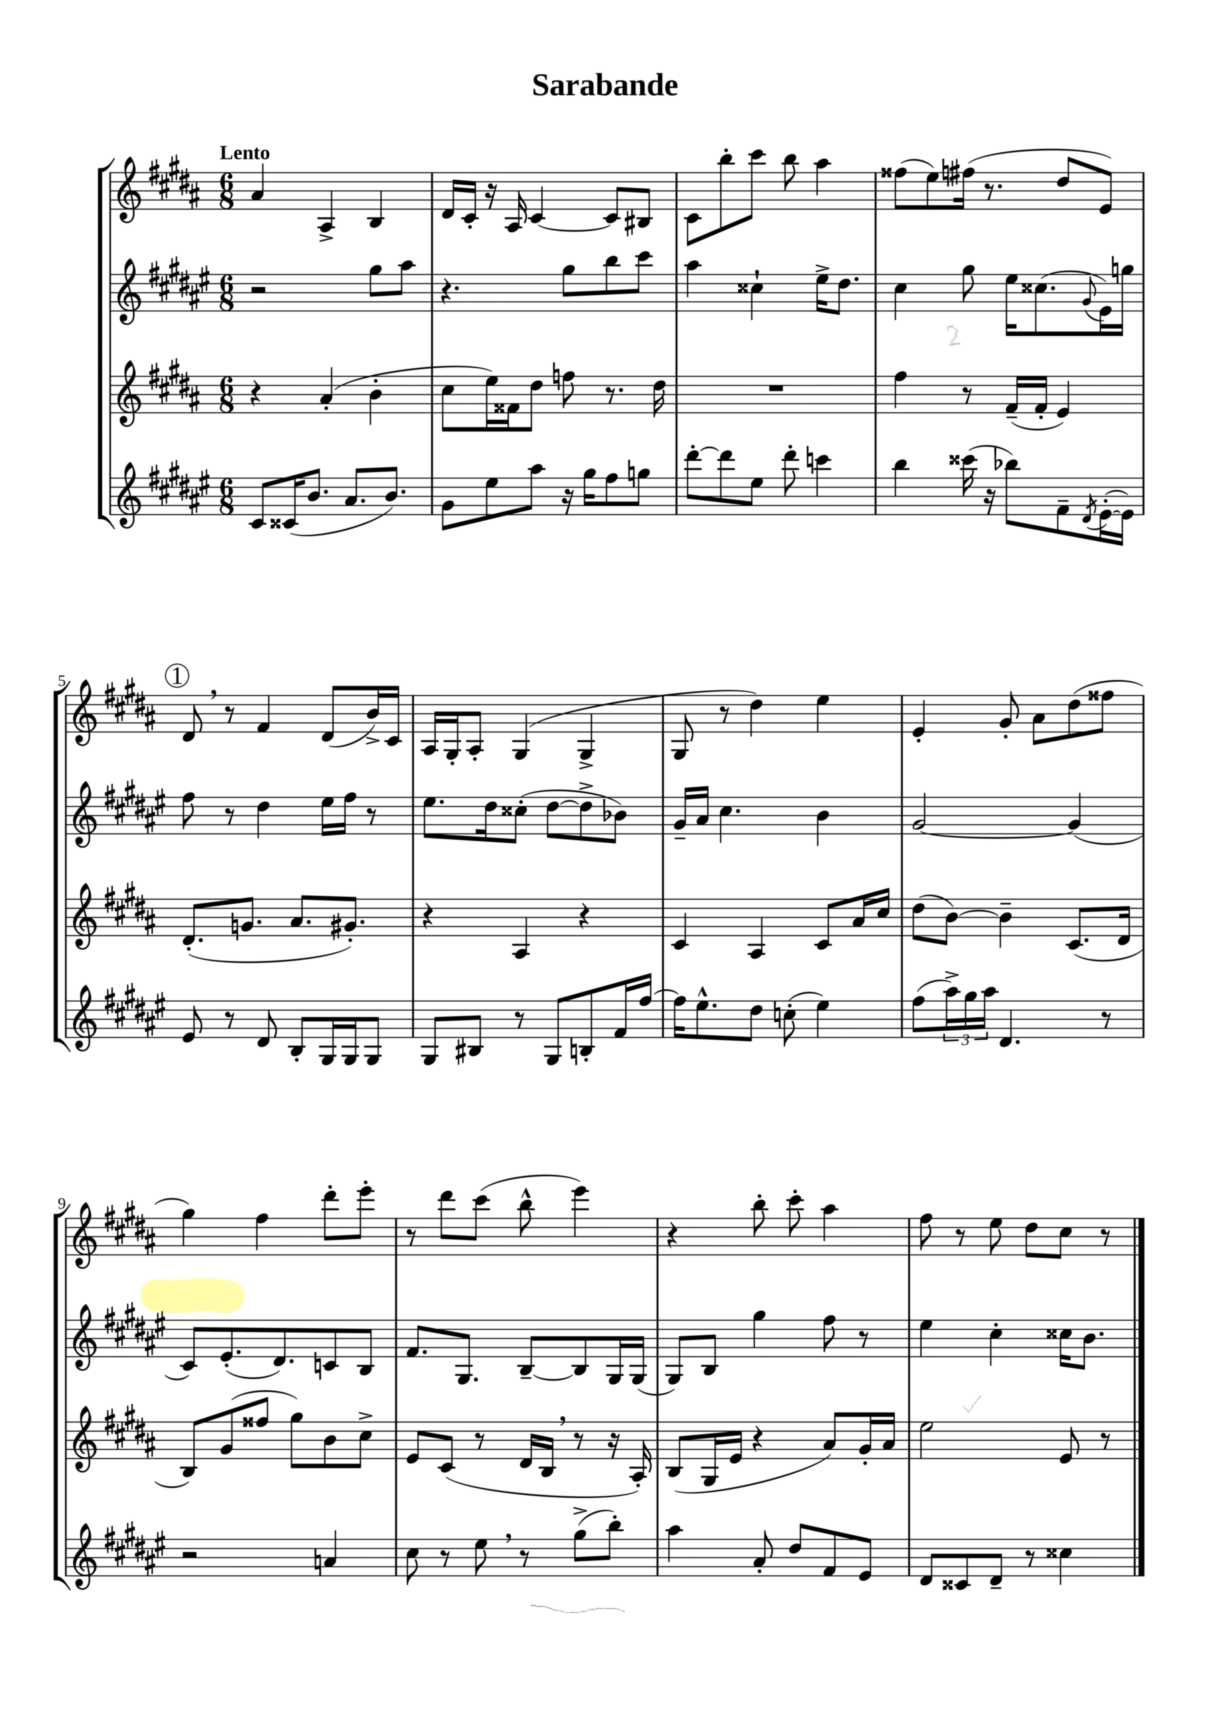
\header { title = "Sarabande" }
<<
\new StaffGroup <<
\new Staff = "s0" {
    \clef treble \key b \major \numericTimeSignature \time 6/8 \tempo "Lento"
    ais'4 ais4-> b4 |
    dis'16 cis'16-. r16 ais16 cis'4~ cis'8 bis8 |
    cis'8 b''8-. cis'''8 b''8 ais''4 |
    fisis''8( e''8) fis''16( r8. dis''8 e'8) |
    \mark \markup { \circle "1" } dis'8 \breathe r8 fis'4 dis'8( b'16->) cis'16 |
    ais16 gis16-. ais8-. gis4( gis4-> |
    gis8 r8 dis''4) e''4 |
    e'4-. gis'8-. ais'8 dis''8( fisis''8 |
    gis''4) fis''4 dis'''8-. e'''8-. |
    r8 dis'''8 cis'''8( b''8-^ e'''4) |
    r4 b''8-. cis'''8-. ais''4 |
    fis''8 r8 e''8 dis''8 cis''8 r8 \bar "|." |
}
\new Staff = "s1" {
    \clef treble \key fis \major \numericTimeSignature \time 6/8
    r2 gis''8 ais''8 |
    r4. gis''8 b''8 cis'''8 |
    ais''4 cisis''4-! eis''16-> dis''8. |
    cis''4 gis''8 eis''16 cisis''8.( \appoggiatura { gis'8 } eis'16) g''16 |
    \mark \markup { \circle "1" } fis''8 r8 dis''4 eis''16 fis''16 r8 |
    eis''8. dis''16 cisis''8-.( dis''8~ dis''8-> bes'8) |
    gis'16-- ais'16 cis''4. b'4 |
    gis'2~ gis'4( |
    cis'8) eis'8.-.( dis'8.) c'8 b8 |
    fis'8. gis8. b8~-- b8 gis16 gis16( |
    gis8) b8 gis''4 fis''8 r8 |
    eis''4 cis''4-. cisis''16 b'8. \bar "|." |
}
\new Staff = "s2" {
    \clef treble \key b \major \numericTimeSignature \time 6/8
    r4 ais'4-.( b'4-. |
    cis''8 e''16) fisis'16 dis''8 f''8 r8. dis''16 |
    R2. |
    fis''4 r8 fis'16--( fis'16-. e'4) |
    \mark \markup { \circle "1" } dis'8.-.( g'8. ais'8. gis'8.-.) |
    r4 ais4 r4 |
    cis'4 ais4 cis'8 ais'16 cis''16 |
    dis''8( b'8~) b'4-- cis'8.( dis'16 |
    b8) gis'8( fisis''8 gis''8) b'8 cis''8-> |
    e'8 cis'8( r8 dis'16 b16 \breathe r8 r16 ais16-.) |
    b8( gis16 e'16 r4 ais'8) gis'16-. ais'16 |
    e''2 e'8 r8 \bar "|." |
}
\new Staff = "s3" {
    \clef treble \key fis \major \numericTimeSignature \time 6/8
    cis'8 cisis'16( b'8. ais'8. b'8.) |
    gis'8 eis''8 ais''8 r16 gis''16 fis''8 g''8 |
    dis'''8~-. dis'''8 eis''8 dis'''8-. c'''4 |
    b''4 cisis'''16( r16 bes''8) fis'8-- \acciaccatura { dis'8 } eis'16~-.( eis'16) |
    \mark \markup { \circle "1" } eis'8 r8 dis'8 b8-. gis16 gis16 gis8 |
    gis8 bis8 r8 gis8 b8-. fis'16 fis''16~ |
    fis''16 eis''8.-^ dis''8 c''8-.( eis''4) |
    fis''8( \tuplet 3/2 { ais''16->) gis''16 ais''16 } dis'4. r8 |
    r2 a'4 |
    cis''8 r8 eis''8 \breathe r8 gis''8->( b''8-.) |
    ais''4 ais'8-. dis''8 fis'8 eis'8 |
    dis'8 cisis'8 dis'8-- r8 cisis''4 \bar "|." |
}
>>
>>
